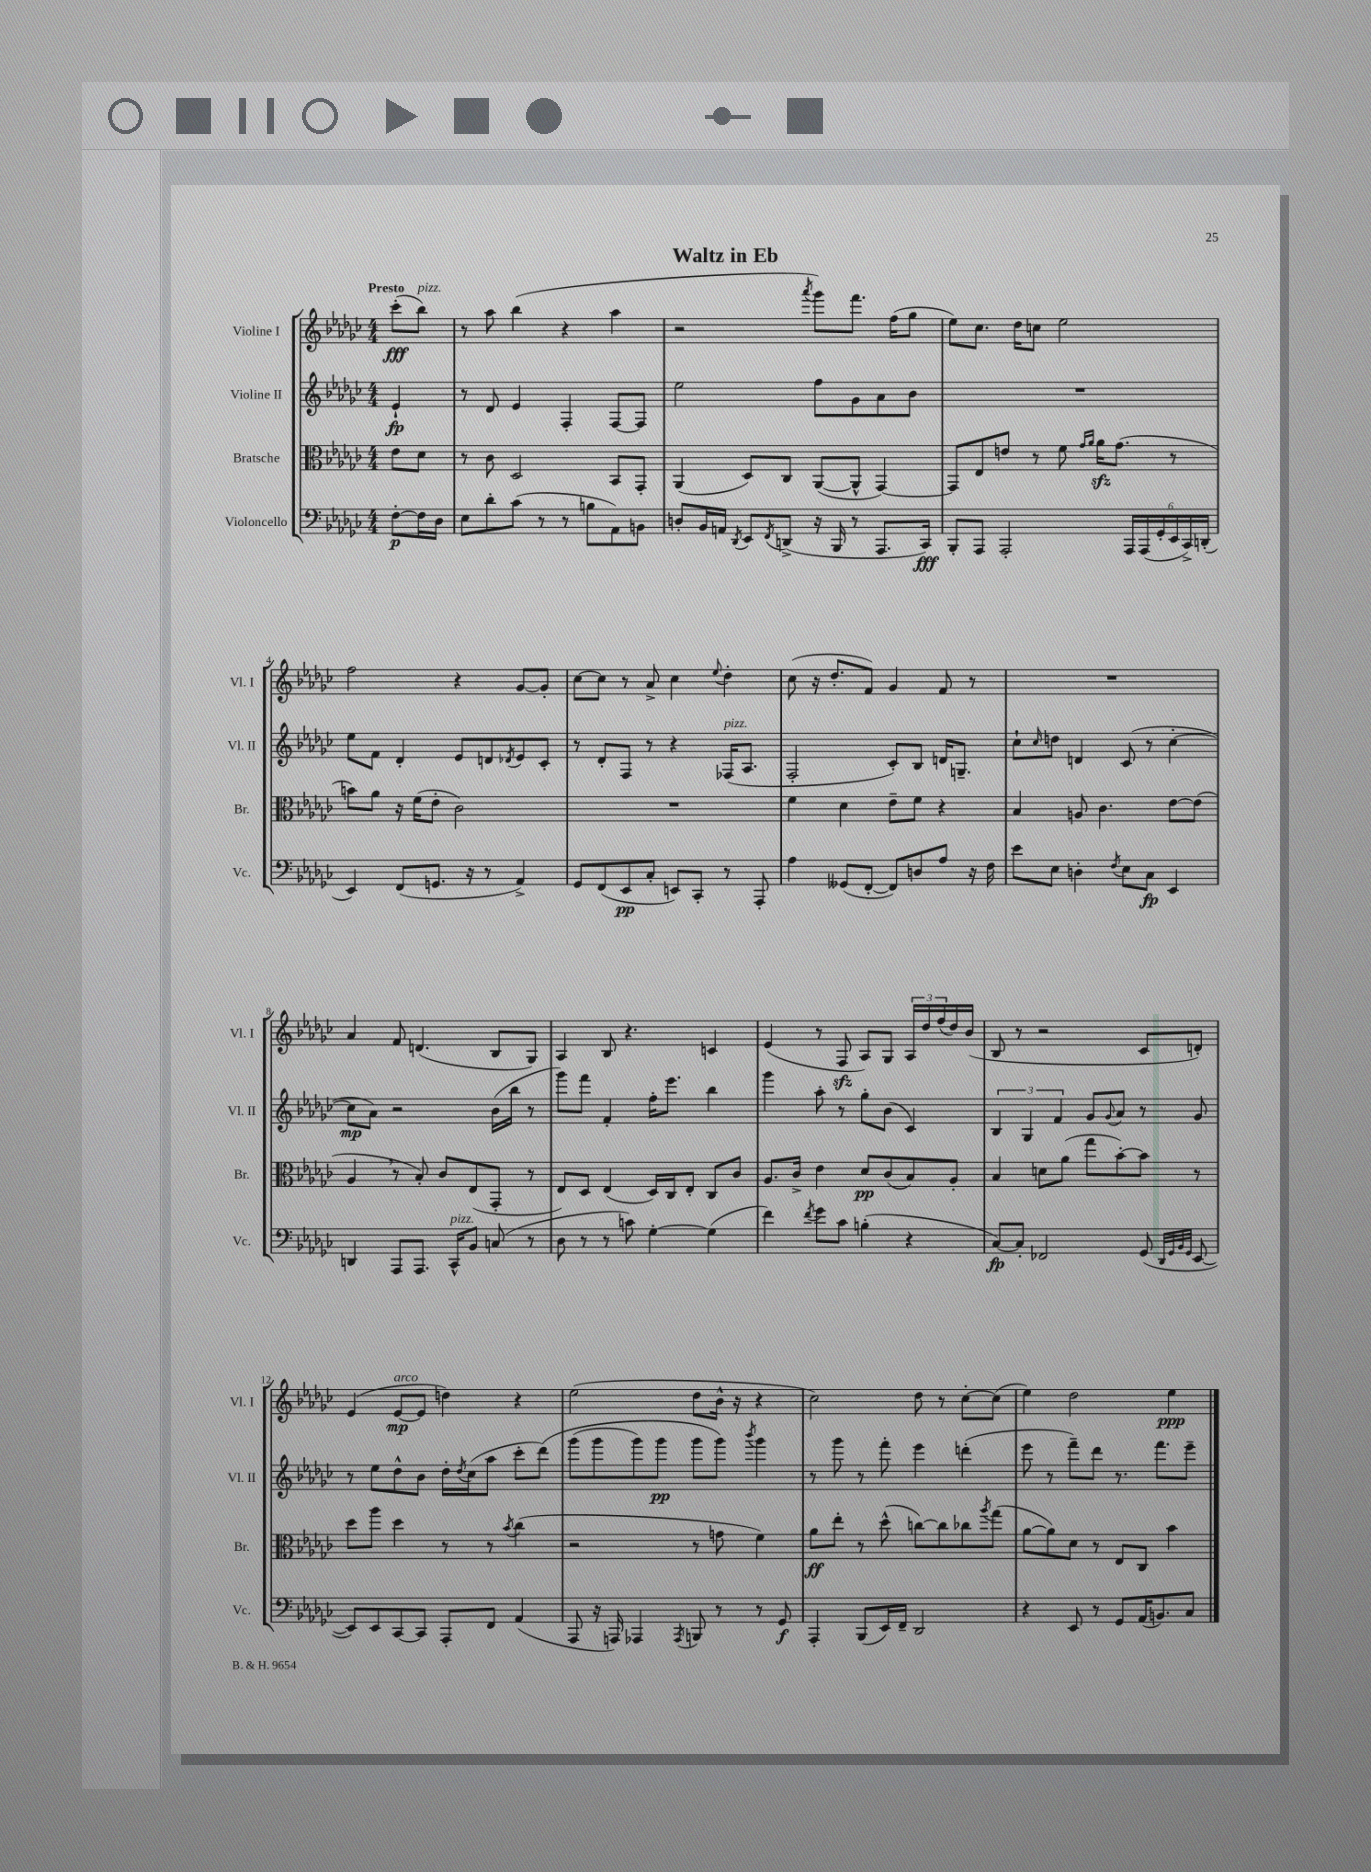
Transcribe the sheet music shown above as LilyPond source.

\header { title = "Waltz in Eb" }
<<
\new StaffGroup <<
\new Staff = "s0" \with { instrumentName = "Violine I" shortInstrumentName = "Vl. I" } {
    \clef treble \key ges \major \numericTimeSignature \time 4/4 \partial 4 \tempo "Presto"
    ces'''8-.\fff( bes''8^\markup { \italic "pizz." }) |
    r8 aes''8 bes''4( r4 aes''4 |
    r2 \acciaccatura { aes'''8 } ges'''8) f'''8. f''16( ges''8 |
    ees''8) ces''8. des''16 c''8 ees''2 |
    f''2 r4 ges'8~ ges'8-. |
    ces''8~ ces''8 r8 aes'8-> ces''4 \appoggiatura { ees''8 } des''4-. |
    ces''8( r16 des''8.-. f'8) ges'4 f'8 r8 |
    R1 |
    aes'4 f'8 d'4.( bes8 ges8) |
    aes4 bes8 r4. c'4 |
    ees'4( r8 f8\sfz aes8) ges8 \tuplet 3/2 { aes16 des''16 f''16( } des''16) bes'16( |
    bes8 r8 r2 ces'8 d'8-.) |
    ees'4( ees'8~\mp^\markup { \italic "arco" } ees'8 d''4) r4 |
    ees''2( des''8 bes'16-^ r16 r4 |
    ces''2) des''8 r8 ces''8~-. ces''8( |
    ees''4) des''2 ees''4\ppp \bar "|." |
}
\new Staff = "s1" \with { instrumentName = "Violine II" shortInstrumentName = "Vl. II" } {
    \clef treble \key ges \major \numericTimeSignature \time 4/4 \partial 4
    ees'4-!\fp |
    r8 des'8 ees'4 f4-. f8~ f8 |
    ees''2 f''8 ges'8 aes'8 bes'8 |
    R1 |
    ees''8 f'8 des'4-. ees'8 d'8 \acciaccatura { des'8 } ees'8 ces'8-. |
    r8 des'8-. f8 r8 r4 fes16^\markup { \italic "pizz." }( aes8. |
    f2-. ces'8-.) bes8 d'16 g8.-- |
    ces''8-! \grace { ces''16 } d''8 d'4 ces'8( r8 ces''4~-. |
    ces''8\mp aes'8) r2 bes'16( bes''16 r8 |
    ges'''8) f'''8 f'4-. f''16-. ees'''8. bes''4 |
    ges'''4 aes''8-. r8 ges''8-. bes'8( ces'4) |
    \tuplet 3/2 { bes4 ges4 f'4 } ges'8 \appoggiatura { ges'8 } aes'8 r8 ges'8 |
    r8 ees''8 des''8-^ bes'8 des''16-. \acciaccatura { des''8 } ces''16( aes''8 ces'''8-. des'''8)\( |
    ges'''8( ges'''8 ges'''8) ges'''8\pp ges'''8 ges'''8\) \acciaccatura { bes'''8 } ges'''4 |
    r8 ges'''8 r8 f'''8-. ees'''4 d'''4-.( |
    ees'''8 r8 f'''8--) des'''8 r8. f'''8. ees'''8-- \bar "|." |
}
\new Staff = "s2" \with { instrumentName = "Bratsche" shortInstrumentName = "Br." } {
    \clef alto \key ges \major \numericTimeSignature \time 4/4 \partial 4
    ees'8 des'8 |
    r8 ces'8 des2 bes,8 ges,8-. |
    aes,4( des8) ces8 aes,8~( aes,8-^ ges,4~) |
    ges,8 ees8 e'8 r8 f'8 \grace { ges'16 aes'16 } aes'16\sfz ges'8.( r8 |
    b'8) aes'8 r16 f'16( ees'8-. ces'2) |
    R1 |
    f'4 des'4 ees'8-- f'8 r4 |
    bes4 a8 ces'4. ees'8~ ees'8( |
    aes4 \breathe r8 bes8-.) ces'8 ees8( ges,8-. r8 |
    ees8) des8 ees4( des16) ces16 ees8-. ces8 ces'8 |
    aes8. ces'16-> ees'4 des'8\pp ces'8( bes8) aes8-. |
    bes4 d'8 aes'8( ges''8 bes'8~-.) bes'8 r8 |
    des''8 aes''8 des''4 r8 r8 \acciaccatura { bes'8 } ces''4( |
    r2 r8 g'8 f'4) |
    aes'8\ff ees''8-. r8 des''8-^( c''8~) c''8 ces''8 \acciaccatura { aes''8 } ges''8( |
    aes'8~ aes'8) des'8 r8 ees8 ces8 bes'4 \bar "|." |
}
\new Staff = "s3" \with { instrumentName = "Violoncello" shortInstrumentName = "Vc." } {
    \clef bass \key ges \major \numericTimeSignature \time 4/4 \partial 4
    f8~-.\p f16 des16 |
    ees8 des'8-. ces'8( r8 r8 b8 aes,8) b,8 |
    d8-. bes,16 a,16 \acciaccatura { des,8 } ees,8 \acciaccatura { f,8 } d,8->( r16 bes,,16 r8 aes,,8. ces,16\fff) |
    bes,,8-. aes,,8 aes,,2-. \tuplet 6/4 { aes,,16 aes,,16( ges,16-. ees,16 ces,16->) d,16-.( } |
    ees,4) f,8( g,8. r16 r8 aes,4->) |
    ges,8 f,8( ees,8\pp ces8-. e,8) ces,8-. r8 aes,,8-. |
    aes4 geses,8( f,8~-. f,8) d8 aes8 r16 f16 |
    ees'8 ees8 d4-. \acciaccatura { f8 } ees8 ces8\fp ees,4 |
    d,4 aes,,8 aes,,8. ces,16-^^\markup { \italic "pizz." } bes,8 c8( r8 |
    des8 r8 r8 c'8) ges4~-. ges4( |
    f'4) \acciaccatura { f'8 } ges'8 ces'8 b4-.( r4 |
    ces8~\fp) ces8-. fes,2 ges,8( \grace { des,32 ges,32 bes,32 ges,32 } ees,8~ |
    ees,8) ees,8 ces,8~ ces,8 aes,,8-. f,8 aes,4( |
    aes,,8 r16 a,,16) aes,,4 \acciaccatura { aes,,8 } b,,8 r8 r8 ges,8\f |
    aes,,4-. bes,,8( ees,16) f,16-- des,2 |
    r4 ees,8 r8 ges,8 aes,16( b,8.) ces8 \bar "|." |
}
>>
>>
